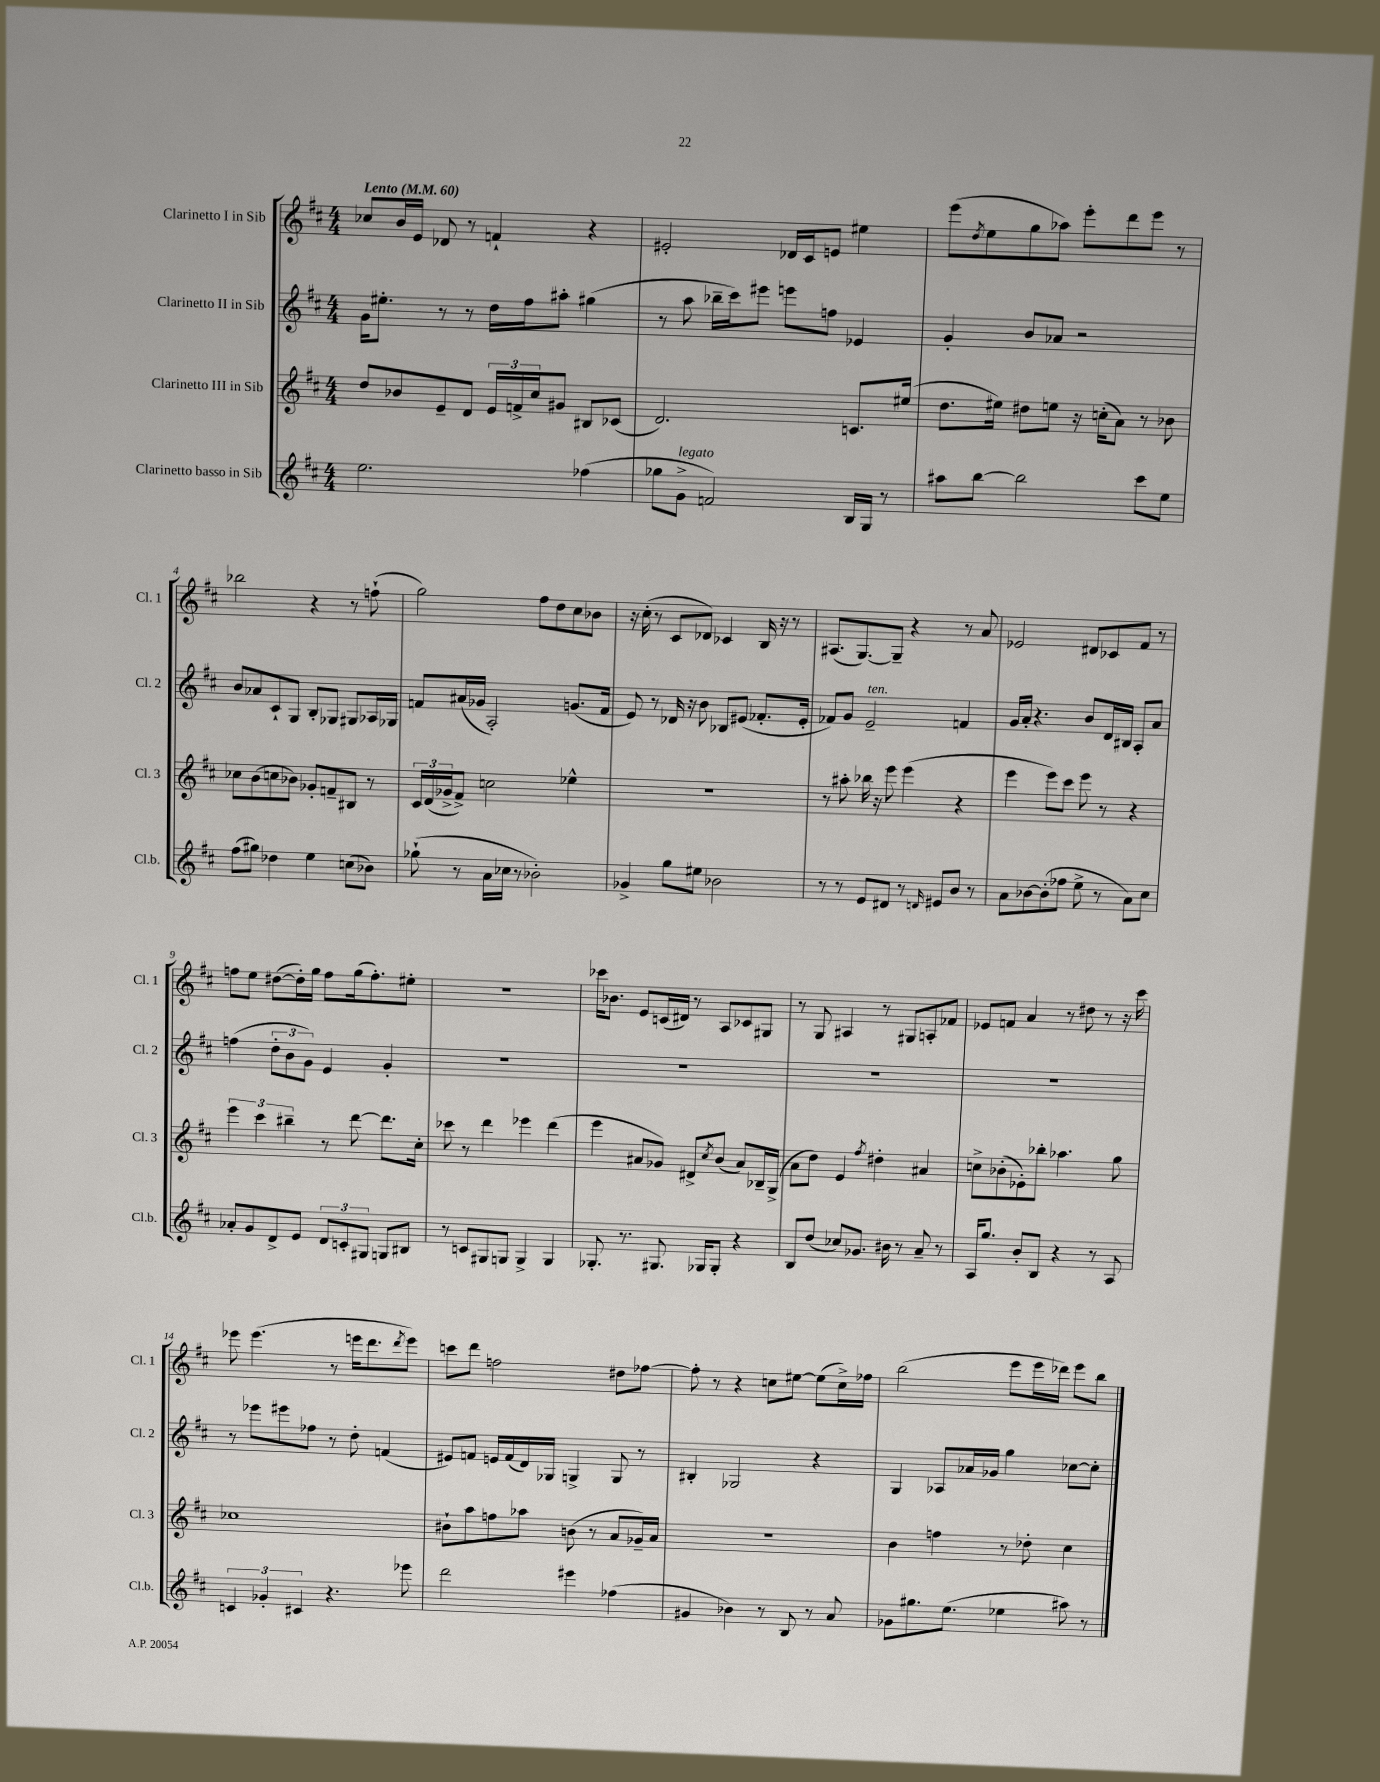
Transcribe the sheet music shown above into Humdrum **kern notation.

**kern	**kern	**kern	**kern
*staff4	*staff3	*staff2	*staff1
*clefG2	*clefG2	*clefG2	*clefG2
*k[f#c#]	*k[f#c#]	*k[f#c#]	*k[f#c#]
*M4/4	*M4/4	*M4/4	*M4/4
*MM60	*MM60	*MM60	*MM60
2.ee	8dd	16g	8cc-
.	.	8.ee#'	.
.	8b-	.	16b
.	.	.	16e
.	8e~	8r	8d-
.	8d	8r	8r
.	24e	16dd	4f`
.	24f^	.	.
.	.	16ff#	.
.	24cc#	.	.
.	8g#	8aa#'	.
(4ff-	8B#	(4gg#	4r
.	(8c-	.	.
=	=	=	=
8gg-	2.d)	8r	2e#'
8g^	.	8aa	.
2f)	.	16bb-~	.
.	.	16ccc#)	.
.	.	8eee#	.
.	.	8eee	16d-
.	.	.	16c#
.	.	8ff	8e
16B	8.c	4e-	4ee#
16G	.	.	.
8r	.	.	.
.	(16ee#	.	.
=	=	=	=
8aa#	8.dd	4g'	(8eee
.	.	.	8qdd
[8bb	.	.	8ee
.	16ee#)	.	.
2bb]	8dd#	8b	8gg
.	8ee	8a-	8aa-)
.	16r	2r	8eee'
.	(16cc'	.	.
.	8a)	.	8ddd
8ccc#	8r	.	8eee
8ee	8b-	.	8r
=	=	=	=
(8ff#	8cc-	8b	2bb-
8gg#)	(8b	8a-	.
4dd-	8cc	8c#`	.
.	8b-)	8G	.
4ee	8g-'	8B'	4r
.	8f~	8G-	.
(8cc	8B#	8G#	8r
8b-)	8r	16A-	(8ff`
.	.	16G-	.
=	=	=	=
(8gg-`	24c#	8f	2gg)
.	(24d	.	.
.	24g-^	.	.
8r	8f#^)	(16a#	.
.	.	16g-	.
16a	2cc	2A')	.
16cc-	.	.	.
8r	.	.	.
2b-')	.	.	8ff#
.	.	.	8dd
.	4ee-^^	(8.g	8cc#
.	.	.	8b-
.	.	16f	.
=	=	=	=
4g-^	1r	8e)	16r
.	.	.	(16cc#'
.	.	8r	8r
8gg	.	16d-	8c#
.	.	16r	.
8ee#	.	8b	8d-)
2b-	.	8B-	4c-
.	.	(8e#	.
.	.	8.f-'	16B
.	.	.	16r
.	.	.	8r
.	.	16e#'	.
=	=	=	=
8r	8r	8f-)	(8.A#
8r	8aa#'	8g	.
.	.	.	[8.G)
8e	16bb-	2e~	.
.	16r	.	.
8d#	8eee	.	8G~]
8r	(4eee	.	4r
16qqd	.	.	.
8e#	.	.	.
8b	4r	4f	8r
8r	.	.	8a
=	=	=	=
8a	4eee	16g	2e-
.	.	16a'	.
[8b-	.	4.r	.
(8b-']	8eee)	.	.
8ff-	8ccc#	.	.
8ee^	8eee	8b	8d#
8r	8r	16d	8c-
.	.	16B#	.
8a)	4r	8A'	8f#
8cc#	.	8a	8r
=	=	=	=
8a-'	6eee	(4ff	8ff
8g	.	.	8ee
.	6ccc#	.	.
8d^	.	12dd'	([8dd#
.	6bb#~	12b	.
8e	.	.	16dd#'])
.	.	12g)	.
.	.	.	16gg
12d	8r	4e	8ff
12c'	.	.	.
.	[8ddd	.	(16gg
12G#	.	.	.
.	.	.	8.ff')
8G	8.ddd]	4g'	.
8B#	.	.	8ee#'
.	16cc#'	.	.
=	=	=	=
8r	8ccc-	1r	1r
8c	8r	.	.
8G#	4ddd	.	.
8G	.	.	.
4G^	4eee-	.	.
4G	(4ddd	.	.
=	=	=	=
8.G-'	4eee	1r	16ccc-
.	.	.	8.b-
8.r	.	.	.
.	8a#	.	8e
8.G#	8g-)	.	(16c
.	.	.	16d#)
.	8d#^	.	8r
16G-	.	.	.
.	8qcc#	.	.
8G-'	(8b	.	8A
4r	8a#)	.	8c-
.	16B-~	.	8G#
.	(16G^	.	.
=	=	=	=
8B	8a	1r	8r
(8dd	8dd)	.	8G
8cc-)	4e	.	4A#
8.g-	.	.	.
.	8qff#	.	.
.	4dd#'	.	8r
16b#	.	.	.
8r	.	.	8G#
8a~	4a#	.	8A'
8r	.	.	8f-
=	=	=	=
16A	8cc^	1r	8e-
8.gg	.	.	.
.	(8b-'	.	8f
8b'	8e-')	.	4a
8B	8bb-'	.	.
4r	4.aa-	.	8r
.	.	.	8dd#
8r	.	.	8r
8A	8gg	.	16r
.	.	.	16ccc#
=	=	=	=
6c	1cc-	8r	8eee-
.	.	8eee-	(4.eee-
6g-'	.	.	.
.	.	8eee#	.
6c#	.	.	.
.	.	8ff-	.
4.r	.	8r	8r
.	.	8dd'	16eee
.	.	.	8.ddd
.	.	(4f	.
.	.	.	8qddd
8eee-	.	.	8eee)
=	=	=	=
2ddd	8b#`	8e#)	8ccc
.	8aa	8f	8ddd
.	8ff	16e	2ff
.	.	(16f	.
.	8aa-	16d)	.
.	.	16G-	.
4eee#	(8b	4G^	.
.	8r	.	.
(4ff-	8a	8G	8dd#
.	16g-~)	8r	[8ff-
.	16a	.	.
=	=	=	=
4g#	1r	4B#'	8ff-']
.	.	.	8r
4b-)	.	2G-	4r
8r	.	.	8cc
8B	.	.	[8ee#
8r	.	4r	(8ee#]
8a	.	.	16cc^)
.	.	.	16ff-
=	=	=	=
8g-	4b	4G	(2bb
8.gg#	.	.	.
.	4ff	8A-	.
(8.ee	.	.	.
.	.	16a-	.
.	.	16g-	.
4ee-	8r	4gg	8eee
.	8dd-'	.	16eee
.	.	.	16ddd-)
8aa#)	4cc#	[8cc-	8eee
8r	.	8cc-']	8bb
==	==	==	==
*-	*-	*-	*-
